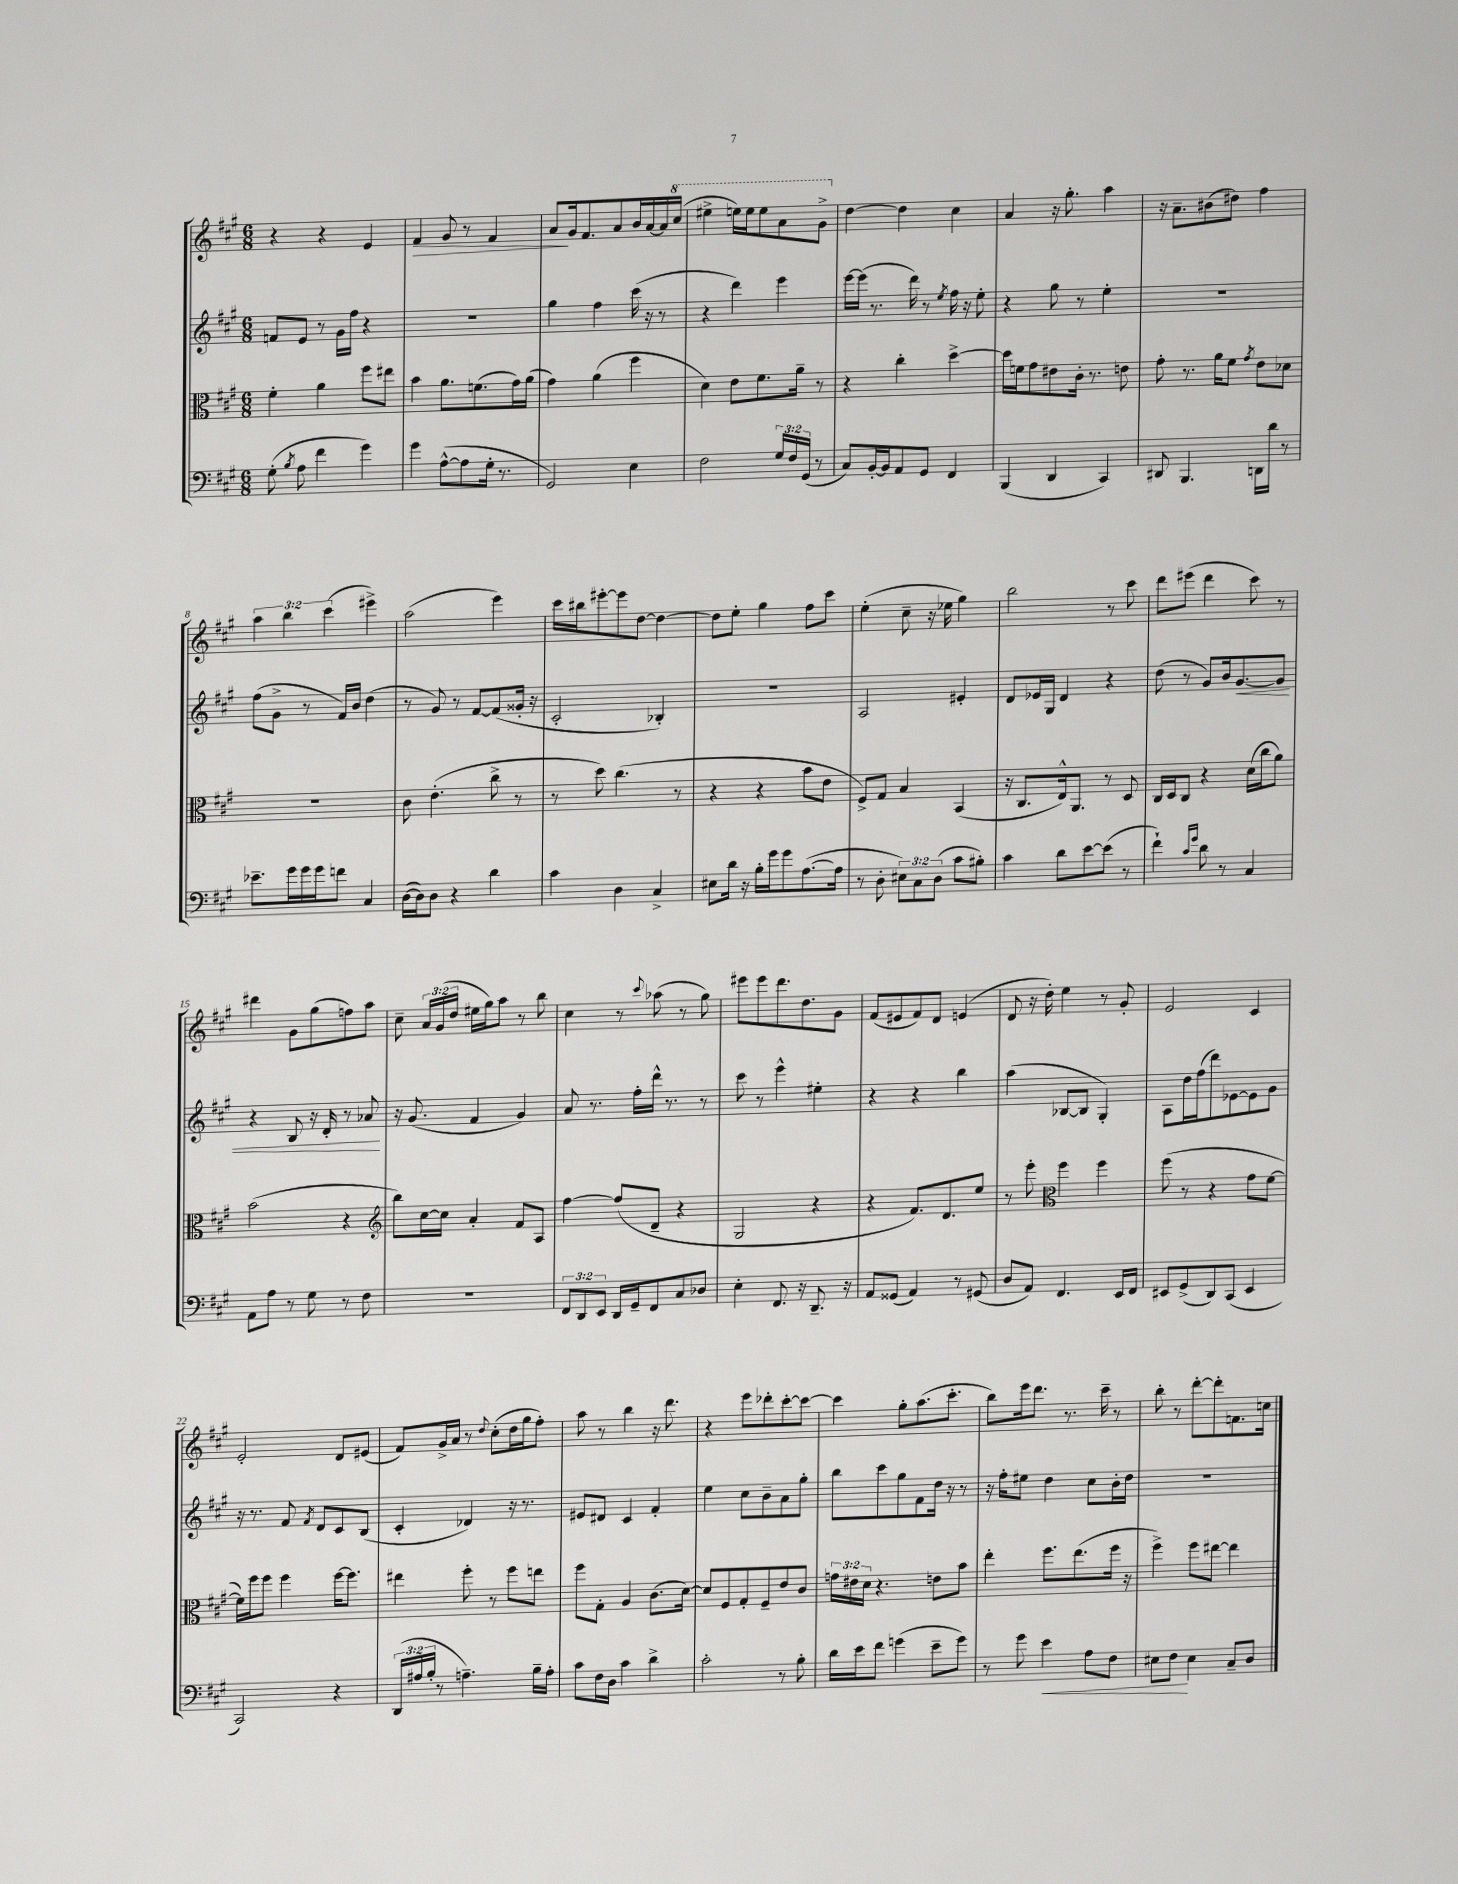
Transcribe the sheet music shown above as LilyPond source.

<<
\new StaffGroup <<
\new Staff = "s0" {
    \clef treble \key a \major \numericTimeSignature \time 6/8 \override Staff.TupletNumber.text = #tuplet-number::calc-fraction-text
    \autoBeamOff r4 r4 e'4 |
    fis'4\> gis'8 r8 fis'4 |
    a'8[\! gis'16 fis'8. a'8 b'16 a'16~ a'16 \ottava #1 cis'''16]( |
    eis'''4-> e'''16[) e'''16 e'''8 a''8 gis''8]-> \ottava #0 |
    d''4~ d''4 cis''4 |
    a'4 r16 gis''8.-. a''4 |
    r16 a'8.[-- bis'8( dis''8]) fis''4 |
    \tuplet 3/2 { a''4 b''4 cis'''4( } eis'''4->) |
    a''2( e'''4) |
    cis'''16[ bis''16 eis'''8~-. eis'''8 d''8]~ d''4~ |
    d''8[ e''8]-. gis''4 fis''8[ cis'''8] |
    e''4-.( cis''8-- r16 ees''16 gis''4) |
    b''2 r8 cis'''8 |
    d'''8[ eis'''8]( d'''4 cis'''8) r8 |
    dis'''4 gis'8[ gis''8( f''8) a''8] |
    cis''8-- \tuplet 3/2 { a'16[ gis'16( d''16] } eis''16[ gis''16) a''8] r8 b''8 |
    cis''4 r8 \appoggiatura { cis'''8 } aes''8( r8 gis''8) |
    eis'''8[ eis'''8 d'''8. d''8. gis'8] |
    fis'8[( eis'8 fis'8) d'8] e'4( |
    d'8 r16 d''16-.) e''4 r8 gis'8-. |
    e'2 cis'4 |
    e'2-. d'8[ eis'8]( |
    fis'8[) gis'16-> a'16] r8 \appoggiatura { d''8 } cis''8[-.( d''16 gis''16 fis''8]-.) |
    a''8 r8 b''4 r16 d'''8. |
    r4 e'''8[ des'''8-. cis'''8~-. cis'''8]~ |
    cis'''4 gis''8[-. a''8.( cis'''8.]-. |
    b''8[) e'''16 d'''8.] r8. cis'''16-- r8 |
    b''8-. r8 d'''8[~-. d'''8-. f'8. c''16] \bar "|." |
}
\new Staff = "s1" {
    \clef treble \key a \major \numericTimeSignature \time 6/8
    \autoBeamOff f'8[ e'8] r8 gis'16[ fis''16] r4 |
    R2. |
    gis''4 fis''4 cis'''16( r16 r8 |
    r4 d'''4) e'''4 |
    e'''16[~ e'''16]( r8. d'''16) r8 \acciaccatura { e''8 } fis''16 r16 e''8-. |
    r4 gis''8 r8 e''4-. |
    R2. |
    fis''8[( gis'8]-> r8 fis'16[) b'16] d''4( |
    r8 gis'8) r8 fis'8[~ fis'8( gisis'16]-. r16 |
    cis'2-. bes4-.) |
    r2. |
    a2 eis'4-. |
    d'8[ ees'16 gis16] d'4 r4 |
    d''8( r8 gis'8[) b'16 gis'8.~\< gis'8] |
    r4 b8 r16 d'16-. r8 aes'8\! |
    r16 gis'8.( fis'4 gis'4) |
    a'8 r8. fis''16[-. d'''16]-^ r8. r8 |
    cis'''8 r8 e'''4-^ eis''4-. |
    r4 r4 b''4 |
    a''4( bes8[~ bes8] gis4-.) |
    a8[ d''16 fis''16( d'''8) ees'8~ ees'8 gis'8] |
    r16 r8. fis'8 \acciaccatura { fis'8 } d'8[ cis'8 b8]( |
    cis'4-. des'4) r16 r8. |
    eis'8[ dis'8] cis'4 fis'4-. |
    e''4 cis''8[ b'8-- a'8 gis''8]-. |
    b''8[ cis'''8 gis''8 fis'8 d''16] r16 r8 |
    r16 fis''16[-. eis''8] d''4 cis''8[ b'16-. d''16] |
    R2. \bar "|." |
}
\new Staff = "s2" {
    \clef alto \key a \major \numericTimeSignature \time 6/8 \override Staff.TupletNumber.text = #tuplet-number::calc-fraction-text
    \autoBeamOff fis'4-. a'4 fis''8[ eis''8] |
    b'4 a'8.[ f'8.( gis'16) a'16]( |
    gis'4) a'4( fis''4 |
    d'4) e'8[ fis'8. a'16]-- r8 |
    r4 cis''4-. d''4~-> |
    d''16[ f'16 gis'8 eis'8 cis'16]-. r8. e'8 |
    gis'8-. r8. a'16[ fis'8] \acciaccatura { gis'8 } e'8[ des'8] |
    R2. |
    cis'8 e'4.-.( cis''8-> r8 |
    r8 d''8) cis''4.( r8 |
    r4 r4 b'8[ e'8] |
    fis8[->) gis8] b4 b,4( |
    r16 cis8.[ e16-^) a,8.] r8 d8 |
    cis16[ d16 cis8] r4 d'16[( cis''16 a'8]) |
    b'2( r4 |
    \clef treble b''8[) cis''16~ cis''16] a'4-. fis'8[ a8] |
    fis''4~ fis''8[( d'8]-- r4 |
    gis2 r4 |
    r4 fis'8.[) d'8. e''8] |
    r8 e'''8-. \clef alto fis''4 fis''4 |
    fis''8( r8 r4 gis'8[ fis'8]~ |
    fis'16[) fis''16 fis''8] fis''4 fis''16[~ fis''8.] |
    eis''4 fis''8-. r8 fis''8[ e''8] |
    fis''8[ gis8]-. a4 cis'8.[( d'16]~) |
    d'8[ fis8 gis8-. fis8-- e'8 cis'8] |
    \tuplet 3/2 { g'16[ eis'16 d'16] } r4. e'8[ b'8] |
    e''4-. fis''8.[ e''8.( fis''16] r16 |
    fis''4->) fis''8[ eis''8]~ eis''4 \bar "|." |
}
\new Staff = "s3" {
    \clef bass \key a \major \numericTimeSignature \time 6/8 \override Staff.TupletNumber.text = #tuplet-number::calc-fraction-text
    \autoBeamOff gis8-.( \acciaccatura { b8 } a8 fis'4 gis'4) |
    gis'4 a8[~-^( a8 gis16]-. r8. |
    gis,2) e4 |
    fis2 \tuplet 3/2 { gis16[ fis16 gis,16]( } r8 |
    cis8[) b,16~-. b,16 a,8 gis,8] fis,4 |
    b,,4( d,4 cis,4) |
    dis,8 b,,4. d,16[ d'16] r8 |
    ees'8.[-- gis'16 gis'16 gis'16 f'8] cis4 |
    d16[~( d16) d8] r4 d'4 |
    cis'4 d4 cis4-> |
    eis8[ d'16] r16 b16[-. gis'16 gis'8 a8.~( a16] |
    r8 d8-. \tuplet 3/2 { eis8[) cis8 d8]( } cis'8[ bis8]-.) |
    cis'4 d'8[ e'8~ e'8]( r8 |
    fis'4-!) \grace { cis'16[ gis'16] } d'8 r8 cis4 |
    a,8[ a8] r8 gis8 r8 fis8 |
    R2. |
    \tuplet 3/2 { fis,8[ d,8 e,8] } d,16[ gis,16-- fis,8 cis8 des8] |
    e4-. fis,8. r16 d,8.-- r16 |
    a,8[ gisis,8]( a,4) r8 gis,8( |
    d8[ a,8]) fis,4. e,16[ fis,16] |
    eis,8[ gis,8->( d,8) cis,8]( eis,4 |
    cis,2) r4 |
    \tuplet 3/2 { d,16[( ais16 b16]-. } r8 a4.--) b16[-- a16]-. |
    cis'8[ fis16 d16] cis'4 d'4-> |
    cis'2-. r8 b8-. |
    d'16[ e'16 fis'8] g'4( e'8[-- g'8]) |
    r8 gis'8 e'4\< a8[ fis8] |
    eis8[ fis8]\! eis4 cis8[-- d8] \bar "|." |
}
>>
>>
